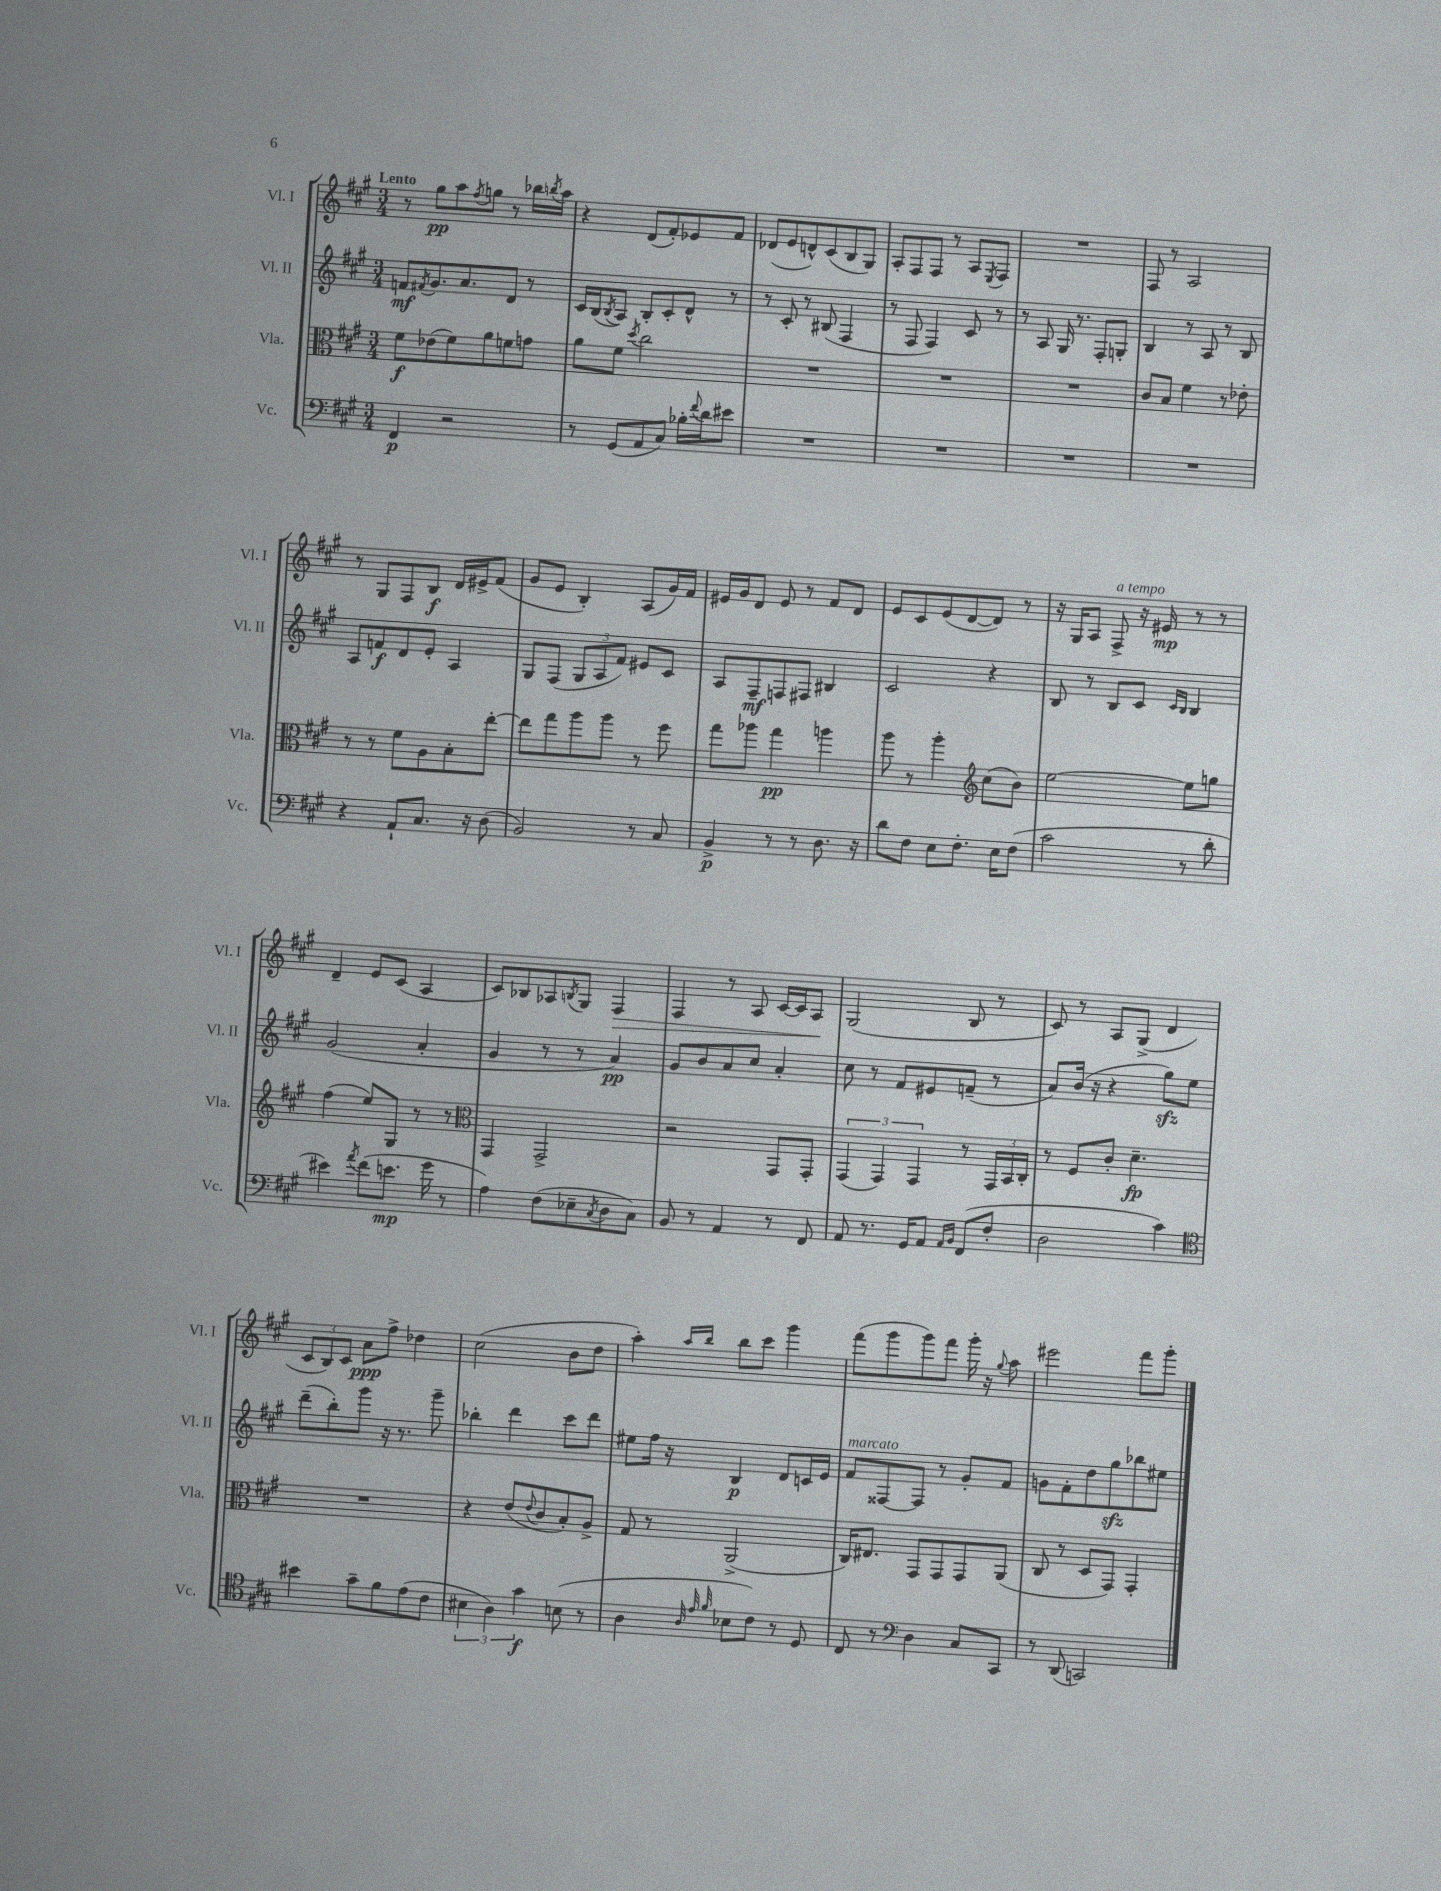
<<
\new StaffGroup <<
\new Staff = "s0" \with { instrumentName = "Vl. I" shortInstrumentName = "Vl. I" } {
    \clef treble \key a \major \numericTimeSignature \time 3/4 \tempo "Lento"
    r8 gis''8\pp a''8 \acciaccatura { fis''8 } g''8 r8 bes''16 \acciaccatura { b''8 } a''16 |
    r4 d'8( fis'8-.) ees'8 fis'8 |
    des'8( e'8 d'8-^) cis'8( b8 gis8) |
    a8-. fis8 fis8 r8 a8 \acciaccatura { e8 } fis8 |
    R2. |
    fis8 r8 a2 |
    r8 gis8 fis8 b8\f d'16 eis'16-> fis'8( |
    gis'8 e'8 b4-.) a8( gis'16) fis'16 |
    eis'16 gis'16 d'8 eis'8 r8 fis'8 d'8 |
    e'8 cis'8 e'8( d'8~ d'8) r8 |
    r16 gis16 a8 fis8->^\markup { \italic "a tempo" } r16 eis'16\mp r8 r8 |
    d'4-- e'8 cis'8( a4 |
    cis'8) bes8 aes8 \acciaccatura { b8 } gis8 fis4\> |
    fis4 r8 a8 cis'16~ cis'16 a8\! |
    gis2( b8 r8 |
    cis'8) r8 a8 gis8->( d'4 |
    \tuplet 3/2 { cis'8 b8) cis'8 } a'8\ppp fis''8-> des''4 |
    cis''2( b'8 d''8 |
    a''4-.) \grace { a''16 b''16 } b''8 cis'''8 gis'''4 |
    fis'''8( gis'''8 gis'''8) fis'''8 gis'''16-. r16 \appoggiatura { gis''8 } a''8 |
    eis'''2 fis'''8 gis'''8-. \bar "|." |
}
\new Staff = "s1" \with { instrumentName = "Vl. II" shortInstrumentName = "Vl. II" } {
    \clef treble \key a \major \numericTimeSignature \time 3/4
    f'8\mf \acciaccatura { fis'8 } gis'8. a'8. d'8 r8 |
    cis'16 b16( \acciaccatura { b8 } a8) b8-. cis'8-. d'8-^ r8 |
    r8 cis'8-. r8 bis8( fis4 |
    r8 fis8 fis4) cis'8 r8 |
    r8 a8 gis16 r8. fis8-. g8-. |
    b4 r8 a8 r8 b8 |
    a8 f'8\f d'8 e'8-. a4 |
    gis8 fis8( \tuplet 3/2 { gis8 a8 fis'8) } eis'8 cis'8 |
    a8 fis8--\mf f8 fis8 bis4 |
    cis'2 r4 |
    b8 r8 b8 cis'8 \grace { cis'16 b16 } b4 |
    gis'2( a'4-. |
    gis'4 r8 r8 a'4\pp) |
    gis'8 b'8 a'8 cis''8 a'4-. |
    cis''8 r8 fis'8 eis'8 f'8--( r8 |
    a'8) b'16( r16 r4 gis''8\sfz) e''8 |
    d'''8--( b''8-.) gis'''8 r16 r8. gis'''8-- |
    bes''4-. d'''4 cis'''8 d'''8 |
    eis''8 fis''16 r16 b4\p d'8 c'16 e'16 |
    fis'8^\markup { \italic "marcato" } fisis8~ fisis8 r8 gis'8-. fis'8 |
    g'8 fis'8-. d''8 gis''8\sfz bes''8 eis''8 \bar "|." |
}
\new Staff = "s2" \with { instrumentName = "Vla." shortInstrumentName = "Vla." } {
    \clef alto \key a \major \numericTimeSignature \time 3/4
    fis'8\f ees'8( fis'8) a'8 f'8 g'8 |
    a'8 fis'8 \acciaccatura { d''8 } cis''2 |
    R2. |
    R2. |
    R2. |
    cis'8 b8 fis'4 r8 ees'8-. |
    r8 r8 fis'8 a8 b8-. e''8~-. |
    e''8 gis''8 a''8 a''8 r8 fis''8 |
    gis''8 aes''8 gis''4\pp a''4 |
    a''8 r8 a''4-. \clef treble cis''8( b'8) |
    e''2~ e''8 g''8 |
    fis''4( e''8) gis8 r8 r8 |
    \clef alto gis,4 gis,2-> |
    r2 gis,8 gis,8-. |
    \tuplet 3/2 { gis,4( gis,4) gis,4 } r8 \tuplet 3/2 { gis,16 b,16 cis16-. } |
    r8 fis8 cis'8-. d'4.--\fp |
    R2. |
    r4 e'8( \appoggiatura { e'8 } cis'8 b8-.) a8-> |
    gis8 r8 a,2->( |
    cis16) eis8. gis,8 gis,8 gis,8 a,8( |
    cis8 r8 d8 gis,8) gis,4-. \bar "|." |
}
\new Staff = "s3" \with { instrumentName = "Vc." shortInstrumentName = "Vc." } {
    \clef bass \key a \major \numericTimeSignature \time 3/4
    fis,4\p r2 |
    r8 gis,8( a,8 cis8) bes16-. \appoggiatura { fis'8 } d'16 eis'8 |
    R2. |
    R2. |
    R2. |
    R2. |
    r4 a,8-! cis8. r16 d8( |
    b,2) r8 cis8 |
    b,4->\p r8 r8 d8. r16 |
    d'8 fis8 e8 fis8.-. e16 fis8( |
    cis'2 r8 d'8-. |
    eis'4) \acciaccatura { a'8 } fis'8( e'8.\mp gis'16 r8 |
    a4) fis8( ees8-- \acciaccatura { cis8 } d8 cis8) |
    b,8 r8 a,4 r8 fis,8 |
    a,8 r8. gis,16 a,8 \grace { a,16 b,16 } fis,8( fis8-. |
    d2 cis'4) |
    \clef tenor bis'4 gis'8-- fis'8 e'8( cis'8 |
    \tuplet 3/2 { bis4 a4) gis'4\f } b8( r8 |
    a4 \grace { a32 e'32 fis'32 } bes8 cis'8) r8 d8 |
    cis8 r8 \clef bass d4 cis8 cis,8 |
    r8 d,8( c,2) \bar "|." |
}
>>
>>
\layout { \context { \Score \remove "Bar_number_engraver" } }
